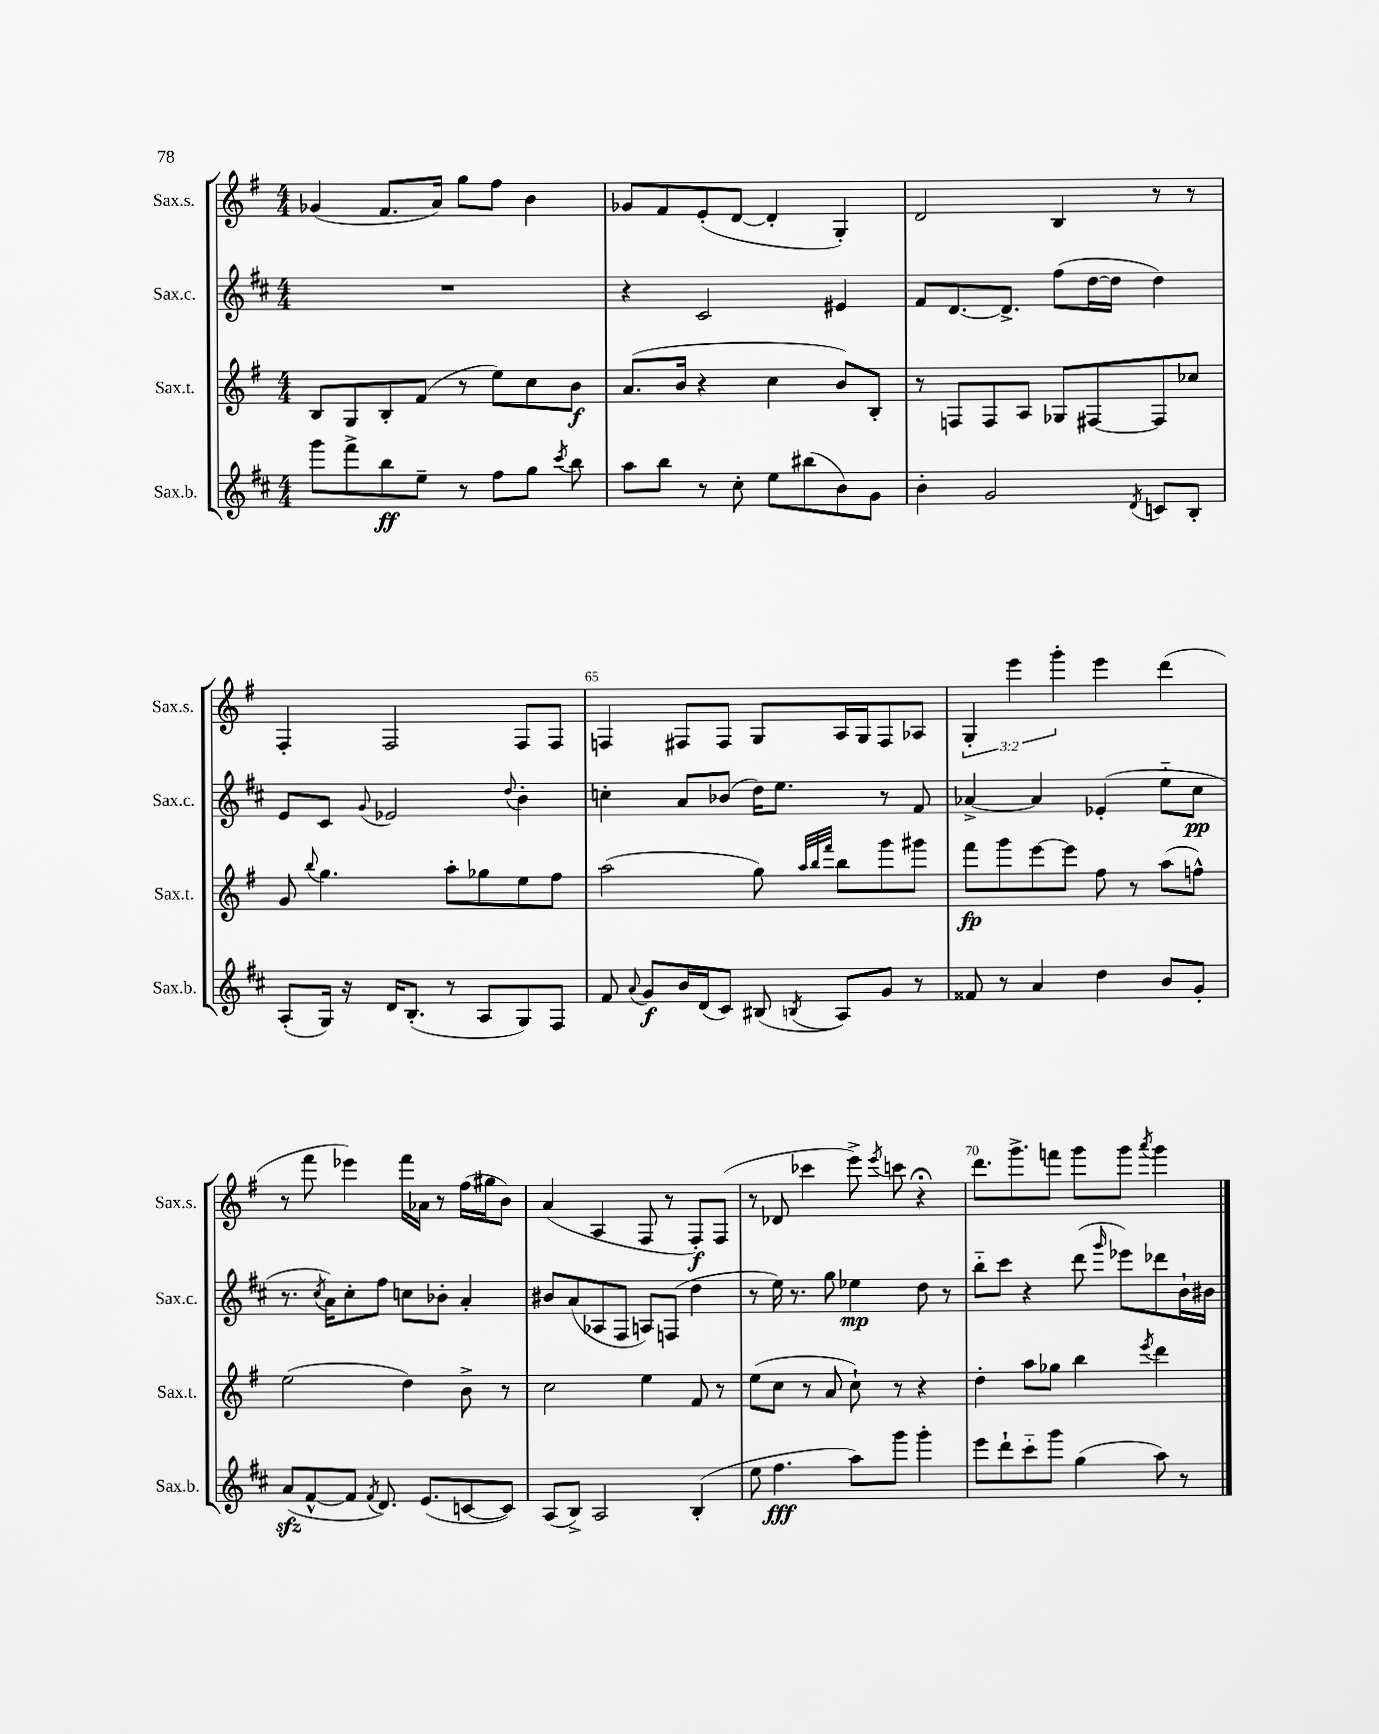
<<
\new StaffGroup <<
\new Staff = "s0" \with { instrumentName = "Sax.s." shortInstrumentName = "Sax.s." } {
    \clef treble \key g \major \numericTimeSignature \time 4/4 \override Staff.TupletNumber.text = #tuplet-number::calc-fraction-text
    \autoBeamOff ges'4( fis'8.[ a'16]) g''8[ fis''8] b'4 |
    ges'8[ fis'8 e'8-.( d'8]~ d'4-. g4-.) |
    d'2 b4 r8 r8 |
    fis4-. fis2 fis8[ fis8] |
    f4 fis8[ fis8] g8[ a16 g16 fis8 aes8] |
    \tuplet 3/2 { g4-. e'''4 g'''4-. } e'''4 d'''4( |
    r8 fis'''8 ees'''4) fis'''16[ aes'16] r8 fis''16[( gis''16 b'8]) |
    a'4( a4 fis8 r8 fis8[-.\f) fis8]( |
    r8 des'8 ces'''4 e'''8->) \acciaccatura { e'''8 } c'''8 r4\fermata |
    d'''8.[ g'''8.-> f'''8] g'''8[ g'''8] \acciaccatura { a'''8 } g'''4 \bar "|." |
}
\new Staff = "s1" \with { instrumentName = "Sax.c." shortInstrumentName = "Sax.c." } {
    \clef treble \key d \major \numericTimeSignature \time 4/4
    \autoBeamOff R1 |
    r4 cis'2 eis'4 |
    fis'8[ d'8.~ d'8.]-> fis''8[( d''16~ d''16] d''4) |
    e'8[ cis'8] \appoggiatura { g'8 } ees'2 \appoggiatura { d''8 } b'4-. |
    c''4-. a'8[ bes'8]( d''16[) e''8.] r8 fis'8 |
    aes'4~-> aes'4 ees'4-.( e''8[-_ cis''8]\pp |
    r8. \acciaccatura { cis''8 } a'16[) cis''8-. fis''8] c''8[ bes'8]-. a'4-. |
    bis'8[ a'8( aes8 fis8] a8[) f8]( d''4 |
    r8 e''16) r8. g''8 ees''4\mp d''8 r8 |
    b''8[-_ cis'''8] r4 d'''8( \grace { g'''16 } ees'''8[) des'''8 b'16-! bis'16] \bar "|." |
}
\new Staff = "s2" \with { instrumentName = "Sax.t." shortInstrumentName = "Sax.t." } {
    \clef treble \key g \major \numericTimeSignature \time 4/4
    \autoBeamOff b8[ g8 b8-. fis'8]( r8 e''8[) c''8 b'8]\f |
    a'8.[( b'16] r4 c''4 b'8[) b8]-. |
    r8 f8[ f8 a8] ges8[ fis8~ fis8 ces''8] |
    g'8 \appoggiatura { b''8 } g''4. a''8[-. ges''8 e''8 fis''8] |
    a''2( g''8) \grace { a''32[ b''32 fis'''32] } b''8[ g'''8 gis'''8] |
    fis'''8[\fp g'''8 e'''8~ e'''8] fis''8 r8 a''8[( f''8]-^) |
    e''2( d''4) b'8-> r8 |
    c''2 e''4 fis'8 r8 |
    e''8[( c''8] r8 a'8 c''8-!) r8 r4 |
    d''4-. a''8[ ges''8] b''4 \acciaccatura { e'''8 } d'''4 \bar "|." |
}
\new Staff = "s3" \with { instrumentName = "Sax.b." shortInstrumentName = "Sax.b." } {
    \clef treble \key d \major \numericTimeSignature \time 4/4
    \autoBeamOff g'''8[ fis'''8-> b''8\ff e''8]-- r8 fis''8[ g''8] \acciaccatura { cis'''8 } b''8 |
    a''8[ b''8] r8 cis''8-. e''8[ bis''8( b'8) g'8] |
    b'4-. g'2 \acciaccatura { d'8 } c'8[ b8]-. |
    a8[-.( g16]) r16 d'16[ b8.]-.( r8 a8[ g8) fis8] |
    fis'8 \appoggiatura { a'8 } g'8[\f b'16 d'16( cis'8]) bis8( \acciaccatura { b8 } a8[) g'8] r8 |
    fisis'8 r8 a'4 d''4 b'8[ g'8]-. |
    a'8[\sfz( fis'8~-^ fis'8] \acciaccatura { fis'8 } d'8.) e'8.[( c'8~ c'8]) |
    a8[( b8]->) a2 b4-.( |
    e''8 fis''4.\fff a''8[) g'''8] g'''4-. |
    e'''8[ d'''8-! cis'''8-_ g'''8] g''4( a''8) r8 \bar "|." |
}
>>
>>
\layout { \context { \Score currentBarNumber = #61 \override BarNumber.break-visibility = ##(#f #t #t) barNumberVisibility = #(every-nth-bar-number-visible 5) } }
